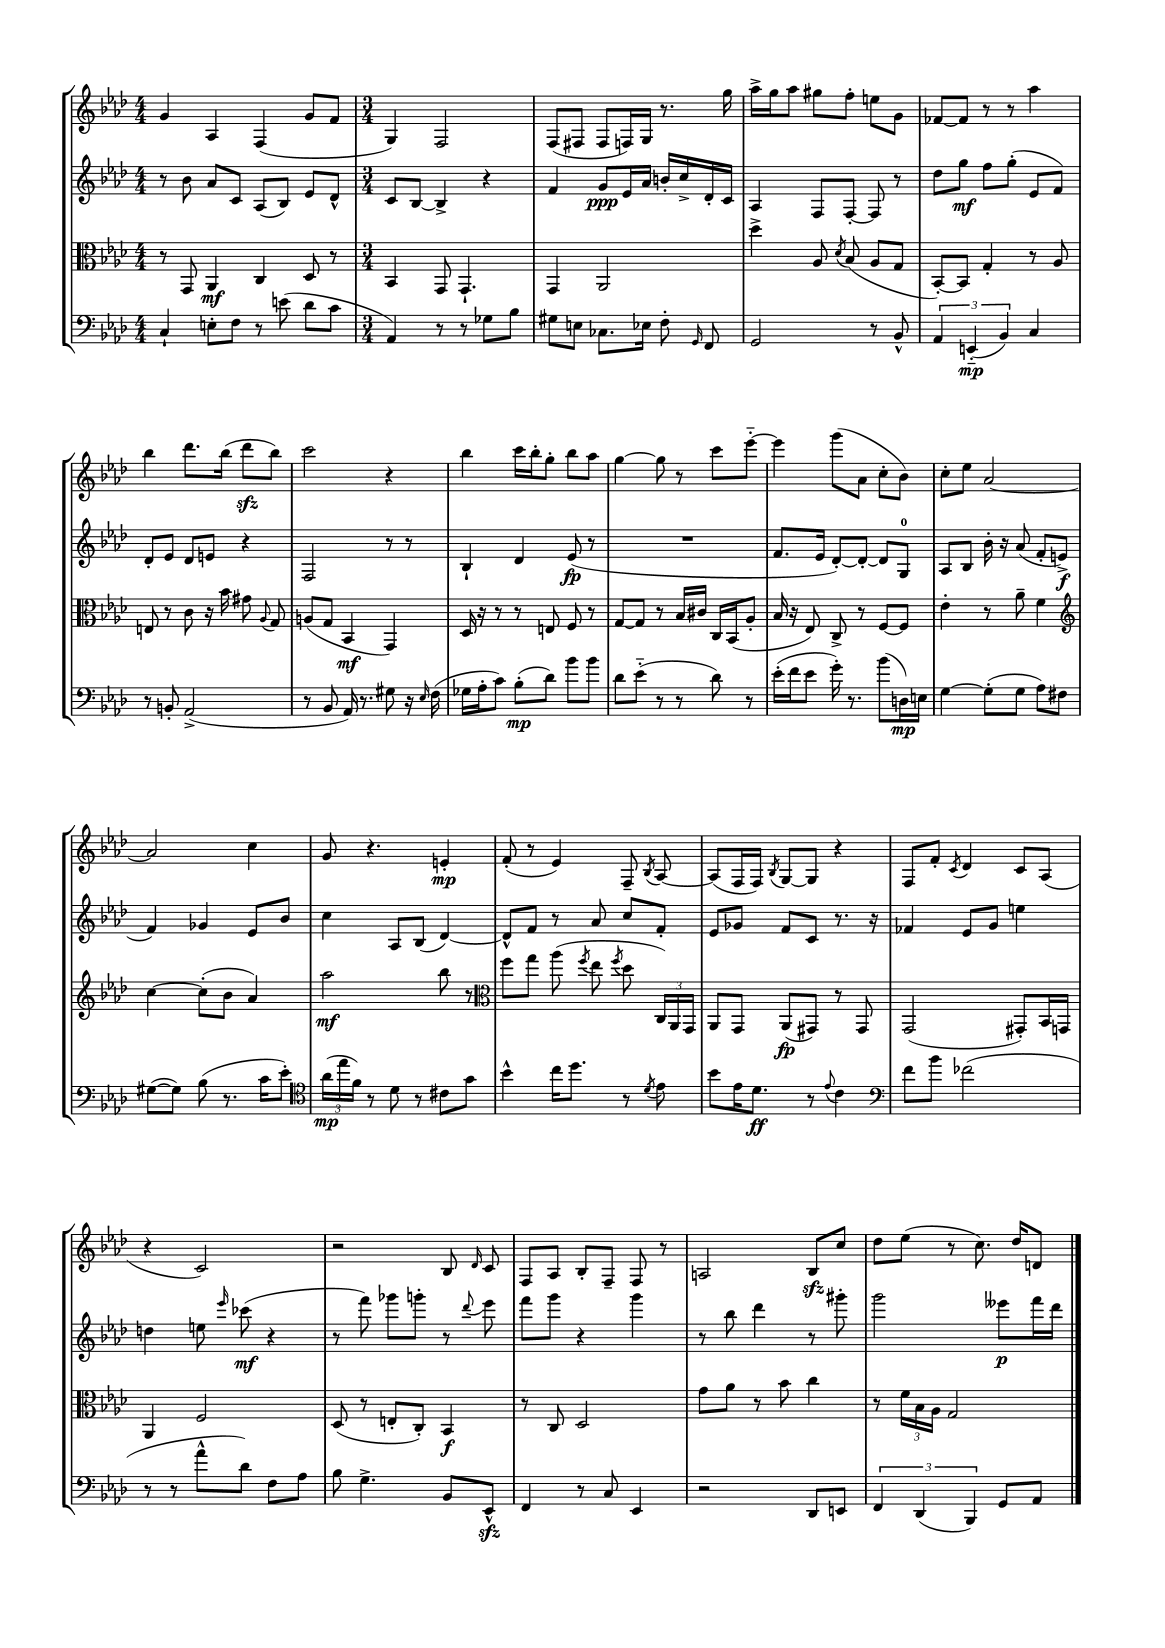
<<
\new StaffGroup <<
\new Staff = "s0" {
    \clef treble \key aes \major \numericTimeSignature \time 4/4
    \autoBeamOff g'4 aes4 f4( g'8[ f'8] |
    \numericTimeSignature \time 3/4 g4) f2 |
    f8[( fis8] fis8[ f16) g16] r8. g''16 |
    aes''16[-> g''16 aes''8] gis''8[ f''8]-. e''8[ g'8] |
    fes'8[~ fes'8] r8 r8 aes''4 |
    bes''4 des'''8.[ bes''16]( des'''8[\sfz bes''8]) |
    c'''2 r4 |
    bes''4 c'''16[ bes''16-. g''8]-. bes''8[ aes''8] |
    g''4~ g''8 r8 c'''8[ ees'''8]~-_ |
    ees'''4 g'''8[( aes'8] c''8[-. bes'8]) |
    c''8[-. ees''8] aes'2~ |
    aes'2 c''4 |
    g'8 r4. e'4-.\mp |
    f'8-.( r8 ees'4) f8-- \acciaccatura { bes8 } aes8~ |
    aes8[( f16 f16]) \acciaccatura { bes8 } g8[~ g8] r4 |
    f8[ f'8]-. \acciaccatura { c'8 } des'4 c'8[ aes8]( |
    r4 c'2) |
    r2 bes8 \grace { des'16 } c'8 |
    f8[ aes8] bes8[-. f8]-- f8 r8 |
    a2 bes8[\sfz c''8] |
    des''8[ ees''8]( r8 c''8.) des''16[ d'8] \bar "|." |
}
\new Staff = "s1" {
    \clef treble \key aes \major \numericTimeSignature \time 4/4
    \autoBeamOff r8 bes'8 aes'8[ c'8] aes8[( bes8]) ees'8[ des'8]-^ |
    \numericTimeSignature \time 3/4 c'8[ bes8]~ bes4-> r4 |
    f'4 g'8[\ppp ees'16 aes'16] b'16[-. c''16-> des'16-. c'16] |
    aes4 f8[ f8]~-. f8 r8 |
    des''8[ g''8]\mf f''8[ g''8]-.( ees'8[ f'8]) |
    des'8[-. ees'8] des'8[ e'8] r4 |
    f2 r8 r8 |
    bes4-! des'4 ees'8\fp( r8 |
    R2. |
    f'8.[ ees'16] des'8[~-.) des'8]~-. des'8[ g8]-0 |
    aes8[ bes8] bes'16-. r16 aes'8( f'8[-. e'8]->\f |
    f'4) ges'4 ees'8[ bes'8] |
    c''4 aes8[ bes8]( des'4~) |
    des'8[-^ f'8] r8 aes'8 c''8[ f'8]-. |
    ees'8[ ges'8] f'8[ c'8] r8. r16 |
    fes'4 ees'8[ g'8] e''4 |
    d''4 e''8 \grace { ees'''16 } ces'''8\mf( r4 |
    r8 f'''8) ges'''8[ g'''8]-. r8 \appoggiatura { des'''8 } ees'''8 |
    f'''8[ g'''8] r4 g'''4 |
    r8 bes''8 des'''4 r8 gis'''8-. |
    g'''2 eeses'''8[\p f'''16 des'''16] \bar "|." |
}
\new Staff = "s2" {
    \clef alto \key aes \major \numericTimeSignature \time 4/4
    \autoBeamOff r8 g,8 aes,4\mf c4 des8 r8 |
    \numericTimeSignature \time 3/4 bes,4 g,8 g,4.-! |
    g,4 aes,2 |
    des''4-> aes8 \acciaccatura { des'8 } bes8( aes8[ g8] |
    bes,8[~-.) bes,8] g4-. r8 aes8 |
    e8 r8 c'8 r16 bes'16 gis'8 \appoggiatura { aes8 } g8 |
    a8[( g8] bes,4\mf g,4) |
    des16 r16 r8 r8 e8 f8 r8 |
    g8[~ g8] r8 bes16[ cis'16] c16[ bes,16( aes8]-. |
    bes16 r16 ees8) c8-> r8 f8[~ f8] |
    ees'4-. r8 aes'8-- f'4 |
    \clef treble c''4~ c''8[-.( bes'8] aes'4) |
    aes''2\mf bes''8 r8 |
    \clef alto f''8[ g''8] aes''8( \acciaccatura { f''8 } ees''8 \acciaccatura { f''8 } des''8 \tuplet 3/2 { c16[) aes,16 g,16] } |
    aes,8[ g,8] aes,8[\fp( gis,8]) r8 gis,8 |
    g,2( gis,8[-.) bes,16 g,16] |
    aes,4 f2 |
    des8( r8 e8[-. c8]-.) bes,4\f |
    r8 c8 des2 |
    g'8[ aes'8] r8 bes'8 c''4 |
    r8 \tuplet 3/2 { f'16[ bes16 aes16] } g2 \bar "|." |
}
\new Staff = "s3" {
    \clef bass \key aes \major \numericTimeSignature \time 4/4
    \autoBeamOff c4-! e8[-. f8] r8 e'8( des'8[ c'8] |
    \numericTimeSignature \time 3/4 aes,4) r8 r8 ges8[ bes8] |
    gis8[ e8] ces8.[ ees16] f8-. \grace { g,16 } f,8 |
    g,2 r8 bes,8-^ |
    \tuplet 3/2 { aes,4 e,4-_\mp( bes,4) } c4 |
    r8 b,8-. aes,2->( |
    r8 bes,8 aes,16) r8. gis8 r16 \grace { ees16 } f16( |
    ges16[ aes16-. c'8]) bes8[-.\mp( des'8]) bes'8[ bes'8] |
    des'8[ ees'8]-_( r8 r8 des'8) r8 |
    ees'16[-.( f'16 ees'8] g'16-.) r8. bes'8[( d16\mp) e16] |
    g4~ g8[-.( g8] aes8[) fis8] |
    gis8[~( gis8]) bes8( r8. c'16[ ees'8]-.) |
    \clef tenor \tuplet 3/2 { aes'16[\mp( ees''16 f'16]) } r8 des'8 r8 cis'8[ g'8] |
    bes'4-^ c''16[ des''8.] r8 \acciaccatura { des'8 } ees'8 |
    bes'8[ ees'16 des'8.]\ff r8 \appoggiatura { ees'8 } c'4 |
    \clef bass f'8[ bes'8] fes'2( |
    r8 r8 aes'8[-^ des'8]) f8[ aes8] |
    bes8 g4.-> bes,8[ ees,8]-^\sfz |
    f,4 r8 c8 ees,4 |
    r2 des,8[ e,8] |
    \tuplet 3/2 { f,4 des,4( bes,,4) } g,8[ aes,8] \bar "|." |
}
>>
>>
\layout { \context { \Score \remove "Bar_number_engraver" } }
